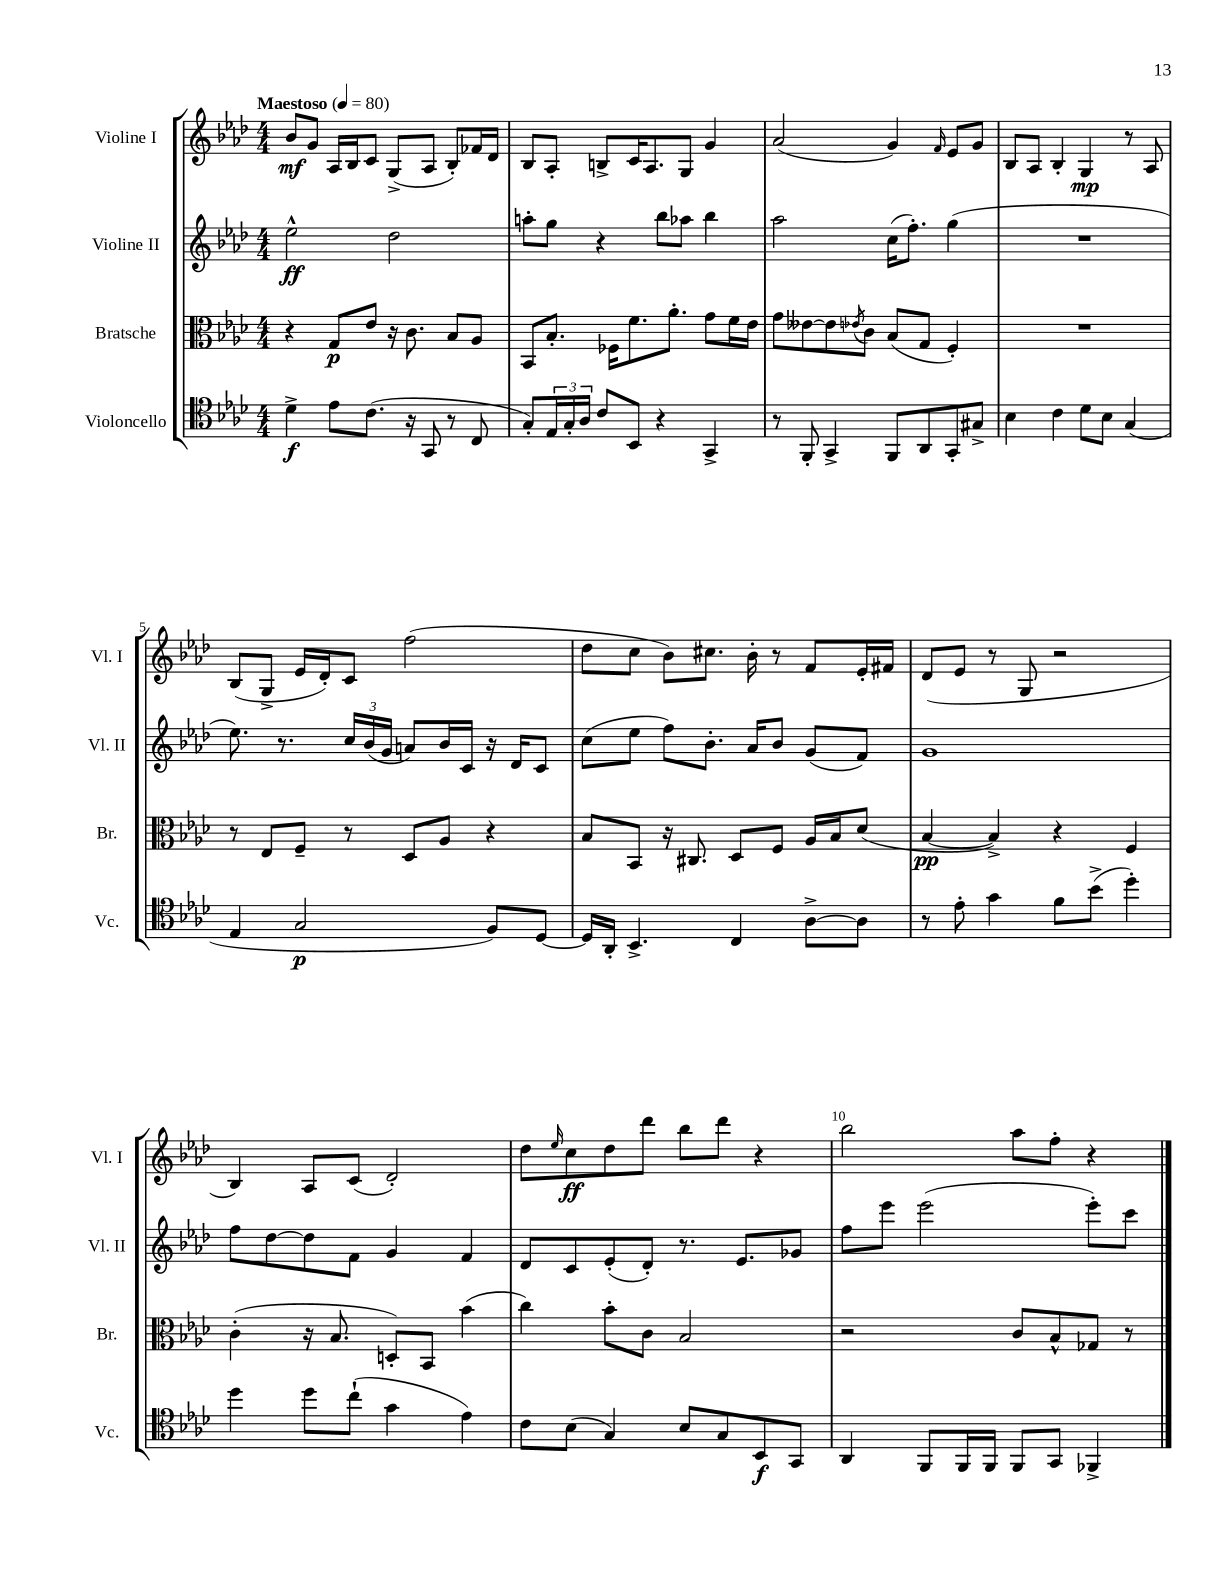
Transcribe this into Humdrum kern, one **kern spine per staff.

**kern	**kern	**kern	**kern
*staff4	*staff3	*staff2	*staff1
*clefC4	*clefC3	*clefG2	*clefG2
*k[b-e-a-d-]	*k[b-e-a-d-]	*k[b-e-a-d-]	*k[b-e-a-d-]
*M4/4	*M4/4	*M4/4	*M4/4
*MM80	*MM80	*MM80	*MM80
4d-^	4r	2ee-^^	8b-
.	.	.	8g
8e-	8G	.	16A-
.	.	.	16B-
(8.c	8e-	.	8c
.	16r	2dd-	(8G^
16r	8.c	.	.
8GG	.	.	8A-
8r	8B-	.	8B-')
8C	8A-	.	16f-
.	.	.	16d-
=	=	=	=
8G')	8BB-	8aa'	8B-
24E-	8.B-'	8gg	8A-'
24G'	.	.	.
24A-	.	.	.
8c	.	4r	8B^
.	16F-	.	.
8BB-	8.f	.	16c
.	.	.	8.A-
4r	.	8bb-	.
.	8.a-'	.	.
.	.	8aa-	8G
4GG^	8g	4bb-	4g
.	16f	.	.
.	16e-	.	.
=	=	=	=
8r	8g	2aa-	(2a-
8FF'	[8e--	.	.
4GG^	8e--]	.	.
.	8qe-	.	.
.	8c	.	.
8FF	(8B-	(16cc	4g)
.	.	8.ff')	.
8AA-	8G	.	.
.	.	.	16qqf
8GG'	4F')	(4gg	8e-
8G#^	.	.	8g
=	=	=	=
4B-	1r	1r	8B-
.	.	.	8A-
4c	.	.	4B-'
8d-	.	.	4G
8B-	.	.	.
(4G	.	.	8r
.	.	.	8A-
=	=	=	=
4E-	8r	8.ee-)	(8B-
.	8E-	.	8G^
.	.	8.r	.
2G	8F~	.	16e-
.	.	.	16d-')
.	8r	24cc	8c
.	.	(24b-	.
.	.	24g	.
.	8D-	8a)	(2ff
.	8A-	16b-	.
.	.	16c	.
8F)	4r	16r	.
.	.	16d-	.
[8D-	.	8c	.
=	=	=	=
16D-]	8B-	(8cc	8dd-
16AA-'	.	.	.
4.BB-^	8BB-	8ee-	8cc
.	16r	8ff)	8b-)
.	8.C#	.	.
.	.	8.b-'	8.cc#
4C	8D-	.	.
.	.	16a-	16b-'
.	8F	8b-	8r
[8A-^	16A-	(8g	8f
.	16B-	.	.
8A-]	(8d-	8f)	16e-'
.	.	.	16f#
=	=	=	=
8r	[4B-	1g	(8d-
8e-'	.	.	8e-
4g	4B-^])	.	8r
.	.	.	8G
8f	4r	.	2r
(8b-^	.	.	.
4dd-')	4F	.	.
=	=	=	=
4dd-	(4c'	8ff	4B-)
.	.	[8dd-	.
8dd-	16r	8dd-]	8A-
.	8.B-	.	.
(8cc`	.	8f	(8c
4g	8D')	4g	2d-')
.	8BB-	.	.
4e-)	(4b-	4f	.
=	=	=	=
8c	4cc)	8d-	8dd-
.	.	.	16qqee-
(8B-	.	8c	8cc
4G)	8b-'	(8e-'	8dd-
.	8c	8d-')	8ddd-
8B-	2B-	8.r	8bb-
8G	.	.	8ddd-
.	.	8.e-	.
8BB-	.	.	4r
8GG	.	8g-	.
=	=	=	=
4AA-	2r	8ff	2bb-
.	.	8eee-	.
8FF	.	(2eee-	.
16FF	.	.	.
16FF	.	.	.
8FF	8c	.	8aa-
8GG	8B-^^	.	8ff'
4FF-^	8G-	8eee-')	4r
.	8r	8ccc	.
==	==	==	==
*-	*-	*-	*-
